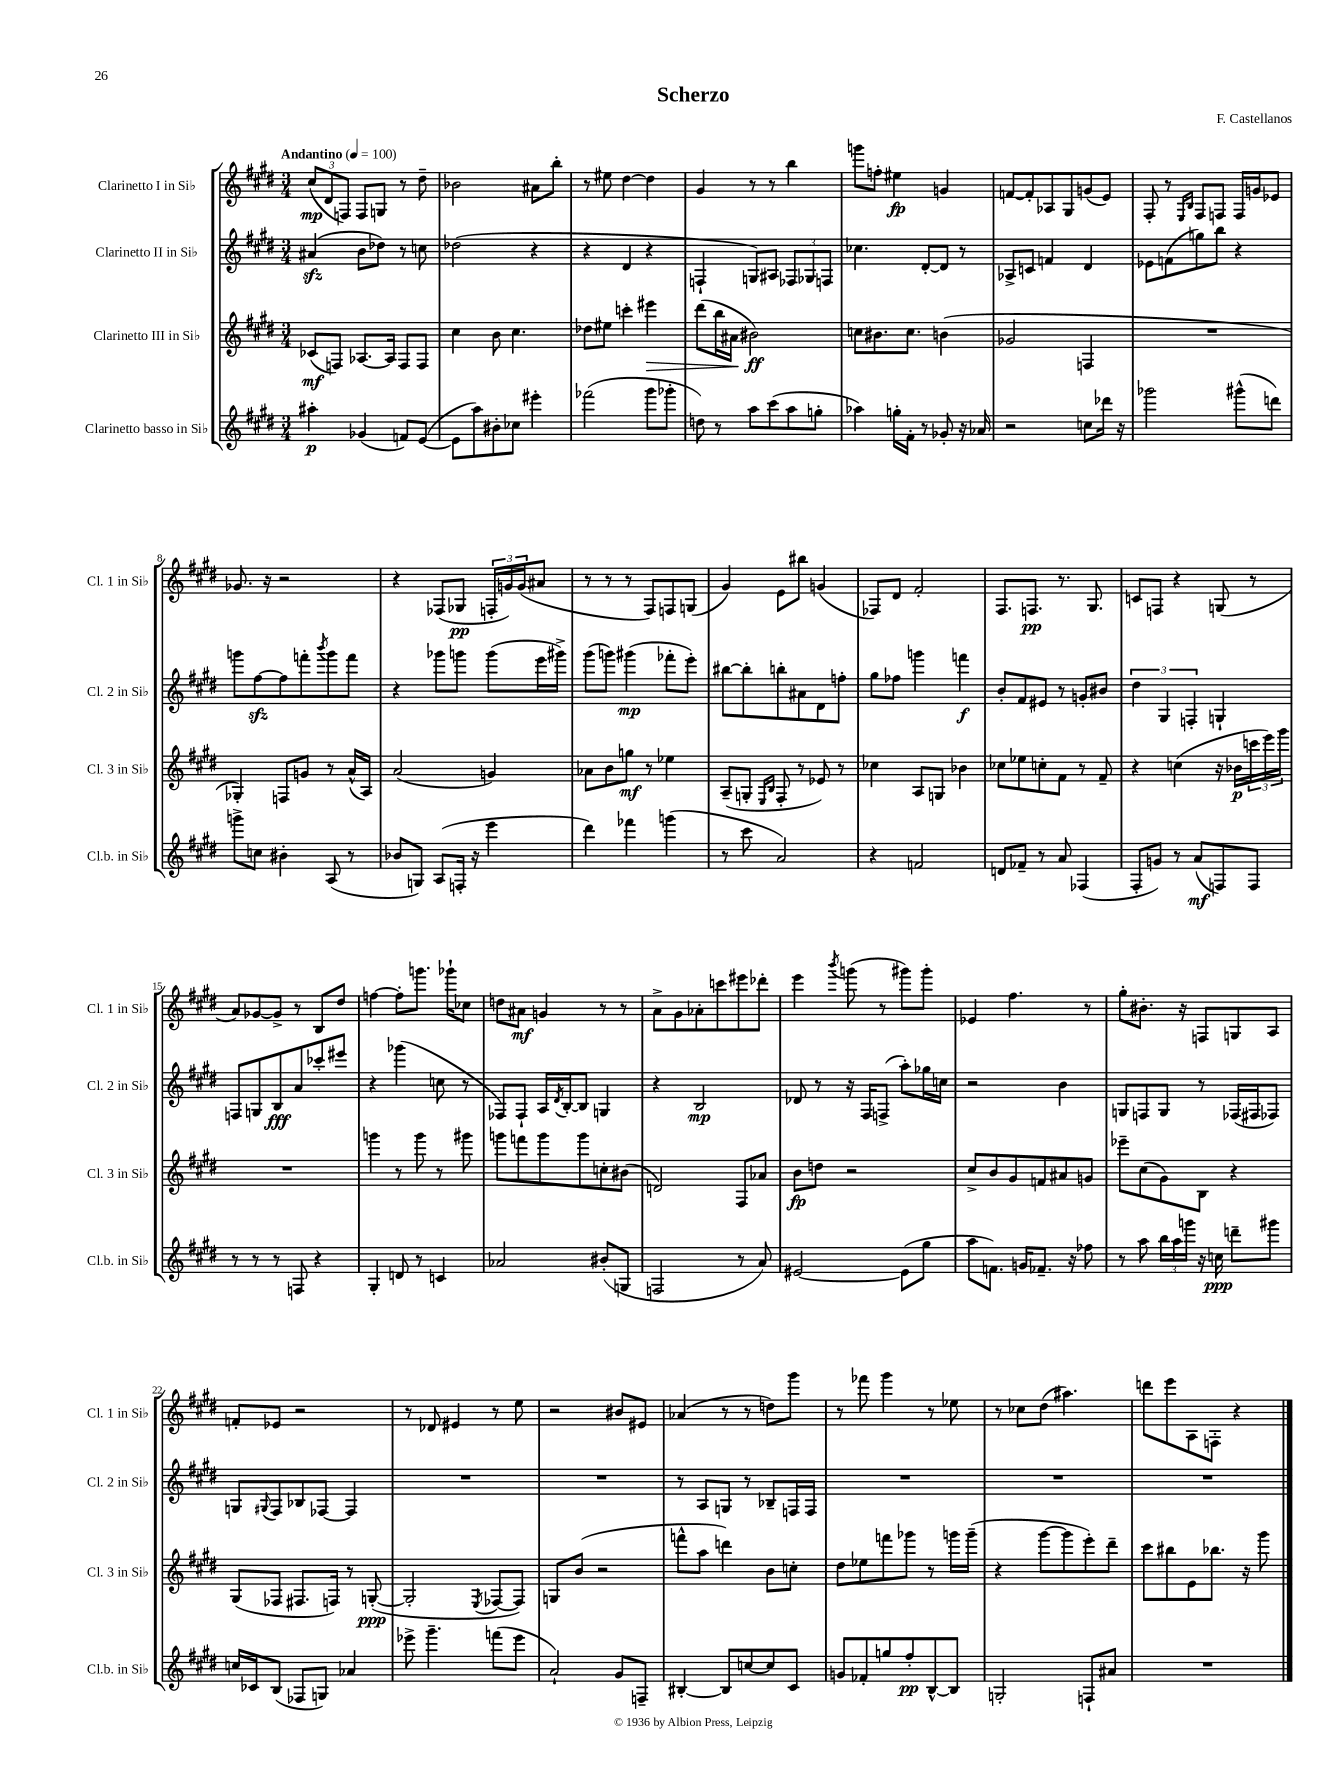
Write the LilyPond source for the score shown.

\header { title = "Scherzo" composer = "F. Castellanos" }
<<
\new StaffGroup <<
\new Staff = "s0" \with { instrumentName = "Clarinetto I in Sib" shortInstrumentName = "Cl. 1 in Sib" } {
    \clef treble \key e \major \numericTimeSignature \time 3/4 \tempo "Andantino" 4 = 100
    \tuplet 3/2 { cis''8\mp( dis'8 f8) } f8 g8 r8 dis''8-- |
    bes'2 ais'8 b''8-. |
    r8 eis''8 dis''4~ dis''4 |
    gis'4 r8 r8 b''4 |
    g'''8 f''8-. eis''4\fp g'4 |
    f'8~ f'8-. aes8 gis8 g'8( e'8) |
    fis8-. r8 \grace { e16 b16 } fis8 f8 f16 g'16 ees'8 |
    ges'8. r16 r2 |
    r4 fes8( ges8\pp \tuplet 3/2 { f16-. g'16) g'16( } ais'8 |
    r8 r8 r8 fis8) f8 g8( |
    gis'4) e'8 bis''8 g'4( |
    fes8) dis'8 fis'2-. |
    fis8. f8.\pp r8. gis8. |
    c'8 f8 r4 g8( r8 |
    a'8) ges'8~ ges'8-> r8 b8 dis''8 |
    f''4~ f''8-. g'''8. ges'''16-! ces''8 |
    d''8 ais'8\mf g'4 r8 r8 |
    a'8-> gis'8 aes'8-. c'''8 eis'''8 des'''8-. |
    e'''4 \acciaccatura { b'''8 } g'''8( r8 gis'''8) gis'''8-. |
    ees'4 fis''4. r8 |
    gis''8-. bis'8.-. r16 f8 g8 a8 |
    f'8-. ees'8 r2 |
    r8 des'8 eis'4 r8 e''8 |
    r2 bis'8 eis'8 |
    aes'4( r8 r8 d''8) gis'''8 |
    r8 fes'''8 gis'''4 r8 ees''8 |
    r8 ces''8 dis''8( ais''4.) |
    d'''8 e'''8 a8 f8-. r4 \bar "|." |
}
\new Staff = "s1" \with { instrumentName = "Clarinetto II in Sib" shortInstrumentName = "Cl. 2 in Sib" } {
    \clef treble \key e \major \numericTimeSignature \time 3/4
    ais'4\sfz( b'8 des''8) r8 c''8 |
    des''2( r4 |
    r4 dis'4 r4 |
    f4-! g8) ais8 \tuplet 3/2 { fes8 ges8 f8 } |
    ces''4. dis'8~-. dis'8 r8 |
    aes8-> c'8 f'4 dis'4 |
    ees'8 f'8( g''8) b''8 r4 |
    g'''8 fis''8~\sfz fis''8 f'''8-. \acciaccatura { b'''8 } g'''8 f'''8 |
    r4 ges'''8 g'''8 g'''8( e'''16 gis'''16->) |
    gis'''8( g'''8) gis'''4\mp( fes'''8-. e'''8-.) |
    bis''8~ bis''8-. b''8-. ais'8 dis'8 f''8-. |
    gis''8 fes''8 g'''4 f'''4\f |
    b'8-. fis'8 eis'8 r8 g'8-. bis'8 |
    \tuplet 3/2 { dis''4 gis4 f4-. } g4-! |
    f8 g8 b8\fff a'8 ces'''8-. eis'''8 |
    r4 ges'''4( c''8 r8 |
    fes8) fes8-! a16 \acciaccatura { dis'8 } b16~-. b8 g4 |
    r4 b2\mp |
    des'8 r8 r16 fis16 f8->( a''8-.) ges''16 c''16 |
    r2 b'4 |
    g8 f8 g8 r8 fes16( fis16 fes8) |
    g8 \appoggiatura { gis8 } fis8 bes8 fes8~ fes4 |
    R2. |
    R2. |
    r8 a8 g8 r8 bes8-- f16 f16 |
    R2. |
    R2. |
    R2. \bar "|." |
}
\new Staff = "s2" \with { instrumentName = "Clarinetto III in Sib" shortInstrumentName = "Cl. 3 in Sib" } {
    \clef treble \key e \major \numericTimeSignature \time 3/4
    ces'8\mf( f8) aes8.~ aes16 f8 f8 |
    cis''4 b'8 cis''4. |
    des''8 eis''8 c'''4-. eis'''4\> |
    dis'''8( b''16 ais'16\! bis'2\ff) |
    c''8 bis'8. c''8. b'4( |
    ges'2 f4 |
    R2. |
    ges4-.) f8 g'8 r8 a'16-^( a16) |
    a'2( g'4) |
    aes'8 b'8 g''8\mf r8 ees''4 |
    a8--( g8-. \grace { e16 b16 } fis8-. r8 ees'8) r8 |
    ces''4 a8 g8 bes'4 |
    ces''8 ees''8 c''8-. fis'8 r8 fis'8-- |
    r4 c''4( r16 bes'16\p \tuplet 3/2 { c'''16 e'''16) gis'''16 } |
    R2. |
    g'''4 r8 g'''8 r8 gis'''8 |
    g'''8 f'''8 g'''8 g'''8 c''8-. bis'8( |
    d'2) fis8 aes'8 |
    b'8\fp d''8 r2 |
    cis''8-> b'8 gis'8 f'8 ais'8 g'8 |
    ees'''8-- cis''8( gis'8) b8 r4 |
    gis8( fes8 fis8. f16) r8 g8~-.\ppp( |
    g2-. \acciaccatura { e8 } fes8~ fes8) |
    g8 b'8( r2 |
    f'''8-^ a''8 d'''4) b'8 c''8-. |
    dis''8 ees''8 f'''8 ges'''8 r8 g'''16 g'''16--( |
    r4 gis'''8~ gis'''8 e'''8-.) dis'''8-- |
    cis'''8 bis''8 e'8 bes''8. r16 gis'''8 \bar "|." |
}
\new Staff = "s3" \with { instrumentName = "Clarinetto basso in Sib" shortInstrumentName = "Cl.b. in Sib" } {
    \clef treble \key e \major \numericTimeSignature \time 3/4
    ais''4-.\p ges'4( f'8) e'8~( |
    e'8 a''8) bis'8-. ces''8 eis'''4-. |
    fes'''2( gis'''8 ges'''8-. |
    d''8) r8 a''8 cis'''8( a''8 g''8-. |
    aes''4) g''16-. fis'16-. r8 ges'8-. r16 aes'16 |
    r2 c''8 des'''16 r16 |
    ges'''2 gis'''8-^( d'''8) |
    g'''8-> c''8 bis'4-. a8( r8 |
    bes'8 g8) a8( f16-. r16 e'''4 |
    dis'''4) fes'''4 g'''4( |
    r8 cis'''8 a'2) |
    r4 f'2 |
    d'8 fes'8-- r8 a'8 fes4( |
    fis8-. g'8) r8 a'8\mf( f8) f8 |
    r8 r8 r8 f8 r4 |
    gis4-. d'8 r8 c'4 |
    aes'2 bis'8-.( g8 |
    f2 r8 a'8) |
    eis'2~ eis'8( gis''8 |
    a''8 f'8.) g'16 fes'8.-- r16 fes''8 |
    r8 a''8 \tuplet 3/2 { b''16 a''16 g'''16 } r16 c''16\ppp d'''8-- gis'''8 |
    c''16 ces'16 b8( fes8 g8) aes'4 |
    ees'''8-> gis'''4.-- f'''8( ees'''8 |
    a'2-!) gis'8 f8-- |
    bis4~-. bis8 c''8~ c''8 cis'8 |
    g'8 fes'8-. g''8 fis''8-.\pp b8~-^ b8 |
    g2-. f8-! ais'8 |
    R2. \bar "|." |
}
>>
>>
